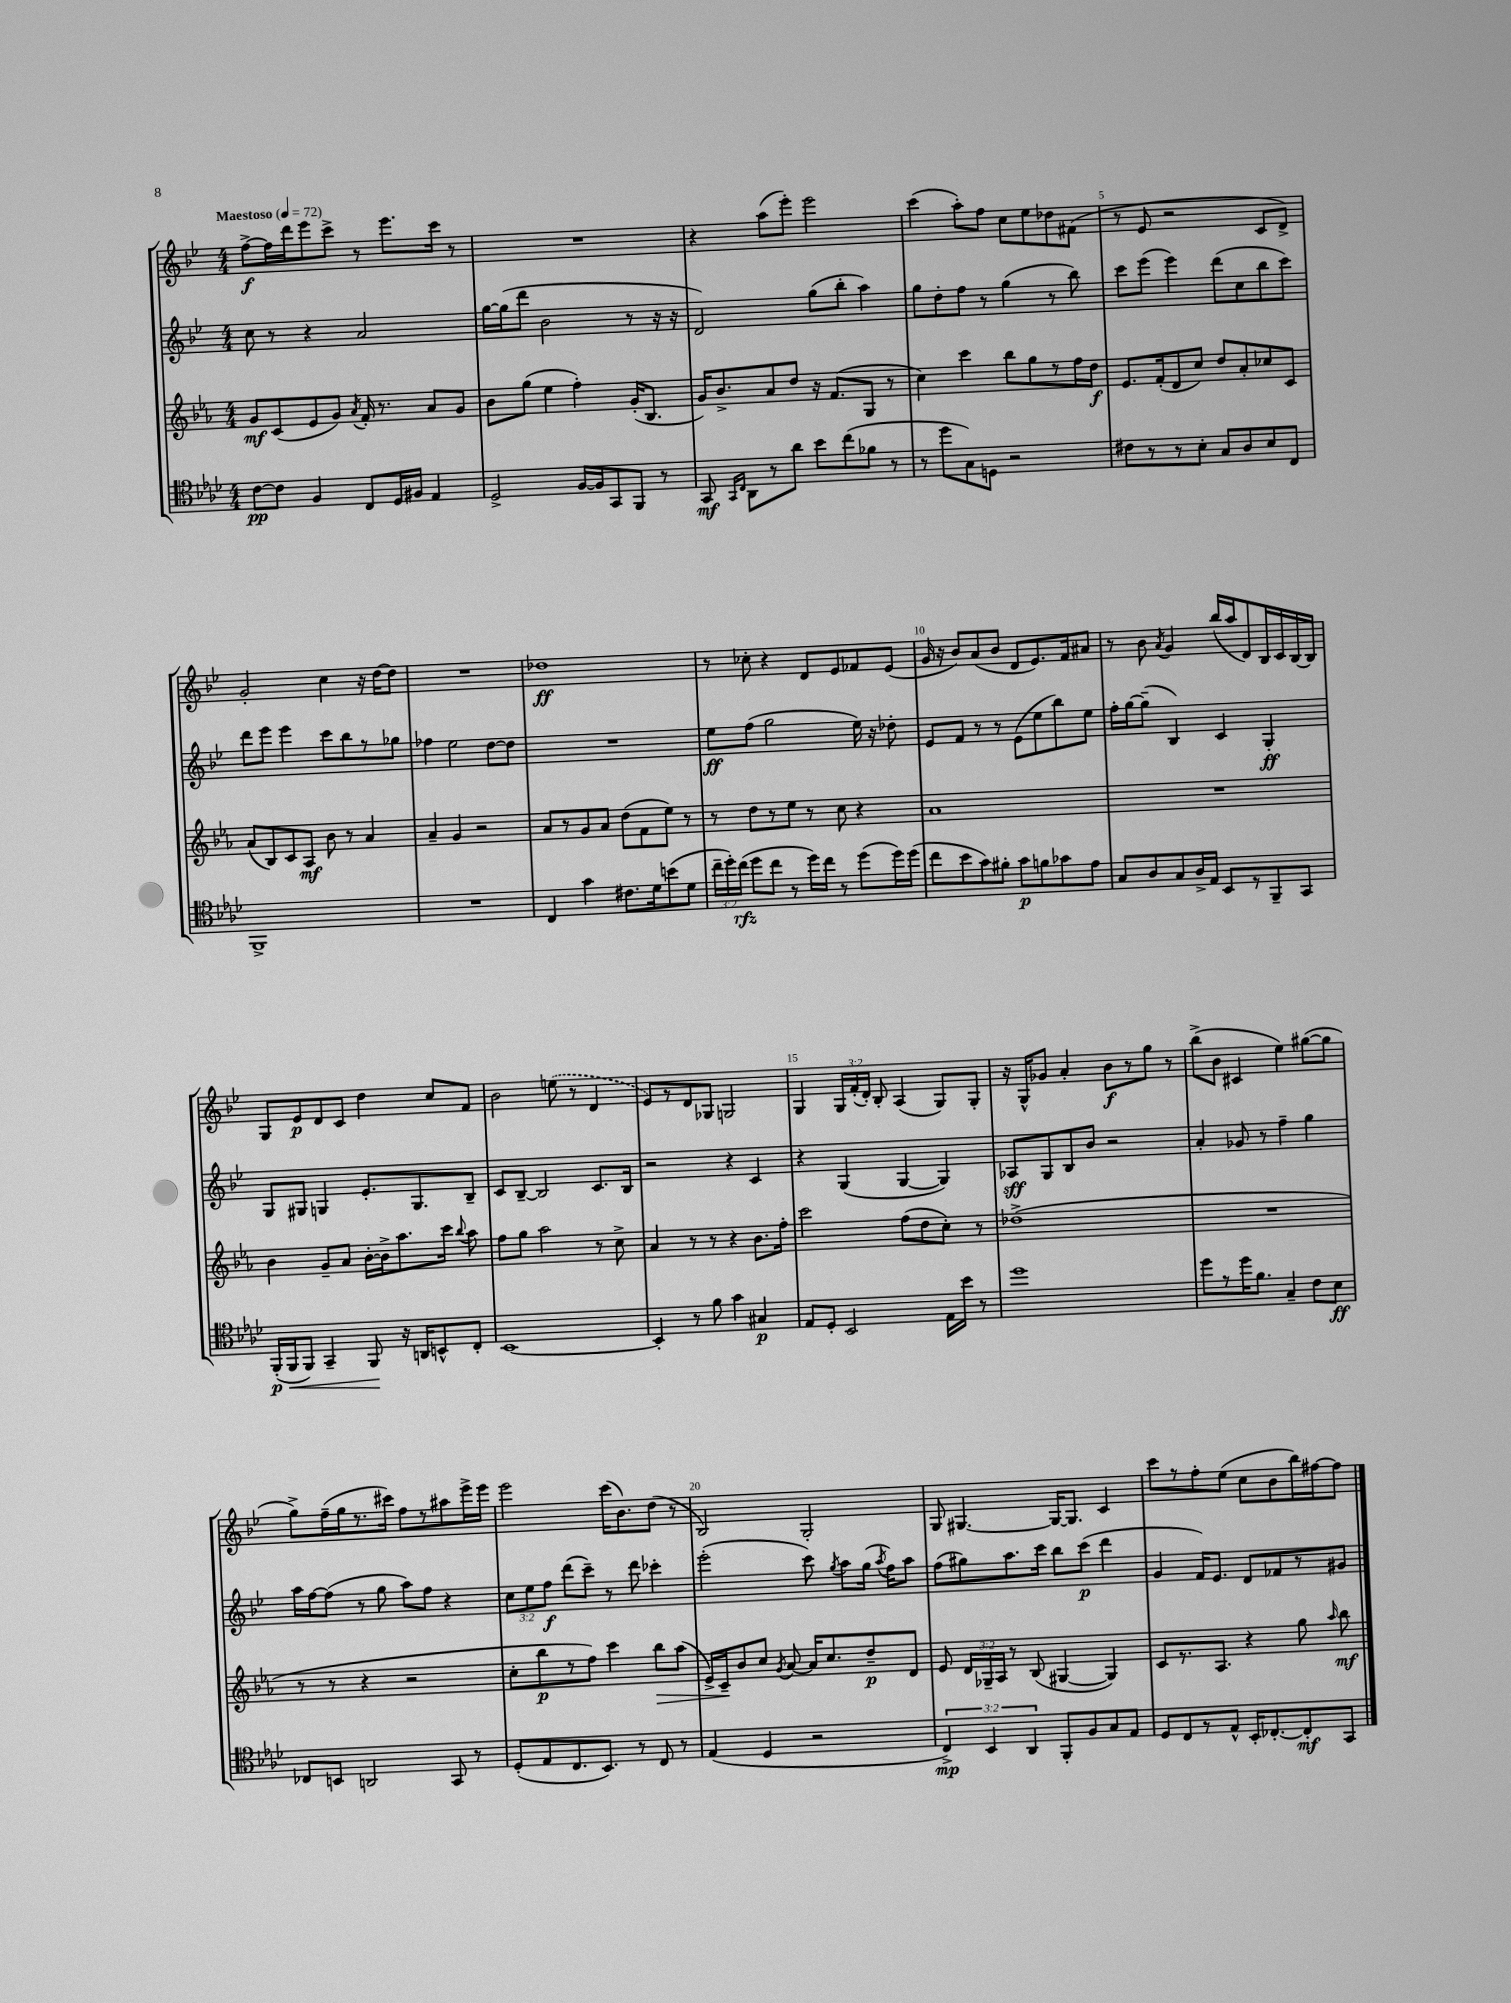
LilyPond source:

<<
\new StaffGroup <<
\new Staff = "s0" {
    \clef treble \key bes \major \numericTimeSignature \time 4/4 \override Staff.TupletNumber.text = #tuplet-number::calc-fraction-text \tempo "Maestoso" 4 = 72
    \autoBeamOff f''8[~->\f f''16 d'''16 ees'''8 c'''8]-> r8 ees'''8.[ c'''16] r8 |
    R1 |
    r4 a''8[( ees'''8]-.) ees'''2 |
    c'''4( a''8[-.) f''8] c''8[ ees''8 des''8 fis'8]( |
    r8 ees'8 r2 c'8[ d'8]->) |
    g'2-. c''4 r16 d''16[~ d''8] |
    R1 |
    des''1\ff |
    r8 ces''8-. r4 d'8[ ees'8 fes'8 ees'8]( |
    g'16 r16 bes'8[) a'8( bes'8] d'8[ ees'8.) f'16 ais'8] |
    r8 bes'8 \acciaccatura { a'8 } g'4 bes''16[( a''16 d'8) bes16 c'16 bes16~ bes16] |
    g8[ ees'8\p d'8 c'8] d''4 c''8[ f'8] |
    bes'2 \once \slurDashed e''8( r8 d'4 |
    ees'8[) r8 d'8 ges8] g2 |
    g4 \tuplet 3/2 { g16[ f'16-.( d'16]-.) } bes8-. a4( g8[) g8]-. |
    r16 g16[-^ ges'8] a'4-. bes'8[\f r8 g''8] r8 |
    bes''8[->( bes'8] cis'4 ees''4) gis''8[~( gis''8] |
    g''8[->) f''16--( g''16 r8. cis'''16]) f''8[ r8 ais''8 ees'''16-> ees'''16] |
    ees'''2 c'''16[( bes'8.) d''8]( r8 |
    bes2) g2-. |
    g8 gis4.~ gis16[~ gis8.] c'4 |
    c'''8[ r8 f''8-. ees''8]( c''8[ bes'8 bes''16) fis''16~ fis''8] \bar "|." |
}
\new Staff = "s1" {
    \clef treble \key bes \major \numericTimeSignature \time 4/4 \override Staff.TupletNumber.text = #tuplet-number::calc-fraction-text
    \autoBeamOff c''8 r8 r4 a'2 |
    g''16[~ g''16( d'''8] bes'2 r8 r16 r16 |
    d'2) g''8[( bes''8]-. a''4) |
    g''8[ d''8-. f''8] r8 g''4( r8 bes''8) |
    c'''8[ ees'''8]( ees'''4) d'''8[( c''8 bes''8 c'''8]) |
    d'''8[ ees'''8] ees'''4 c'''8[ bes''8 r8 ges''8] |
    fes''4 ees''2 d''8[~ d''8] |
    R1 |
    ees''8[\ff f''8]( g''2 ees''16) r16 des''8-. |
    ees'8[ f'8] r8 r8 ees'8[( ees''8 bes''8) ees''8] |
    f''16[-. g''16~ g''8]--( bes4) c'4 g4-.\ff |
    g8[ gis8] g4 ees'8.[-. g8. bes8]-- |
    c'8[ bes8]~-- bes2 c'8.[ bes16] |
    r2 r4 c'4 |
    r4 g4( g4~ g4) |
    aes8[\sff g8 bes8 bes'8] r2 |
    a'4-. ges'8 r8 f''4-- g''4 |
    a''16[ f''16~ f''8]( r8 g''8 a''8[) f''8] r4 |
    \tuplet 3/2 { c''8[ ees''8 f''8]\f } d'''8[( c'''8]--) r8 d'''8 ces'''4-. |
    ees'''2-.( c'''8) \acciaccatura { g''8 } a''8[ g''16]( \acciaccatura { a''8 } f''16[) a''8] |
    f''8[( gis''8) a''8. c'''16] bes''8[ c'''8]\p( d'''4 |
    g'4 f'16[) ees'8.] d'8[ fes'8 r8 gis'8] \bar "|." |
}
\new Staff = "s2" {
    \clef treble \key ees \major \numericTimeSignature \time 4/4 \override Staff.TupletNumber.text = #tuplet-number::calc-fraction-text
    \autoBeamOff g'8[\mf c'8( ees'8 g'8]) \acciaccatura { aes'8 } f'16-. r8. aes'8[ g'8] |
    bes'8[ g''8]( ees''4 f''4-.) g'16[-.( bes8.] |
    g'16[) bes'8.-> aes'8 d''8] r16 f'8.[( g8] r8 |
    c''4) c'''4 bes''8[ g''8 r8 f''16 d''16]\f |
    ees'8.[ f'16-.( d'8 c''8]) d''8[ aes'8-. ces''8 c'8] |
    aes'8[( bes8) c'8 aes8]\mf bes'8 r8 aes'4 |
    aes'4-- g'4 r2 |
    aes'8[ r8 g'8 aes'8] d''8[( f'8 ees''8]) r8 |
    r8 d''8[ r8 ees''8] r8 c''8 r4 |
    aes'1 |
    R1 |
    bes'4 g'8[-- aes'8] bes'16[~-. bes'16-> aes''8. c'''16] \appoggiatura { bes''8 } aes''8 |
    f''8[ g''8] aes''2 r8 c''8-> |
    aes'4 r8 r8 r4 bes'8.[ f''16]-. |
    c'''2 f''8[( d''8 c''8]-.) r8 |
    des''1->( |
    R1 |
    r8 r8 r4 r2 |
    c''8[-. bes''8\p r8 f''8]) c'''4 bes''8[\> aes''8]( |
    ees'16[->) c'16--\! bes'8 c''8] \acciaccatura { g'8 } aes'8~ aes'16[ c''8. d''8--\p d'8] |
    ees'8 \tuplet 3/2 { d'16[ ges16-- aes16] } r8 bes8( gis4~ gis4) |
    c'8[ r8. aes8.] r4 g''8 \grace { aes''16 } bes''8\mf \bar "|." |
}
\new Staff = "s3" {
    \clef tenor \key aes \major \numericTimeSignature \time 4/4 \override Staff.TupletNumber.text = #tuplet-number::calc-fraction-text
    \autoBeamOff c'8[~\pp c'8] f4 c8[ des16 fis16] ees4 |
    des2-> f16[~ f16 g,8 f,8] r8 |
    g,8\mf \grace { g,16[ c16] } aes,8[ r8 aes'8] bes'8[ c''8( fes'8] r8 |
    r8 des''8[ g8) d8] r2 |
    cis'8[ r8 r8 bes8]-. g8[ aes8 bes8 c8] |
    f,1-> |
    R1 |
    c4 g'4 cis'8.[ des'16 b'8( des'8] |
    \tuplet 3/2 { c''16[-- des''16-.) c''16]\rfz( } des''8[ c''8] r8 des''16[) c''16] r8 des''8[( des''16) des''16]( |
    c''8[ bes'8 g'8) fis'8]-. g'8[\p f'8 ges'8 ees'8] |
    g8[ aes8 g8 aes16-> ees16] bes,8[ r8 f,8-- g,8] |
    f,16[-.\p( f,16\< f,8]) g,4-- f,8\! r16 a,16[ b,8-^ c8]-. |
    bes,1~ |
    bes,4-. r8 f'8 g'4 gis4\p |
    ees8[ des8]-. bes,2 ees16[ bes'16] r8 |
    des''1 |
    des''8[ r8 des''16 f'8.] g4-- c'8[ bes8]\ff |
    ces8[ b,8] a,2 g,8 r8 |
    des8[-.( ees8 c8. bes,8.]) r8 c8 r8 |
    ees4( des4 r2 |
    \tuplet 3/2 { c4->\mp) bes,4 aes,4 } f,8[-. f8 g8 ees8] |
    des8[ c8 r8 ees8]-^ bes,16[-. ces8.~-. ces8-.\mf g,8] \bar "|." |
}
>>
>>
\layout { \context { \Score \override BarNumber.break-visibility = ##(#f #t #t) barNumberVisibility = #(every-nth-bar-number-visible 5) } }
